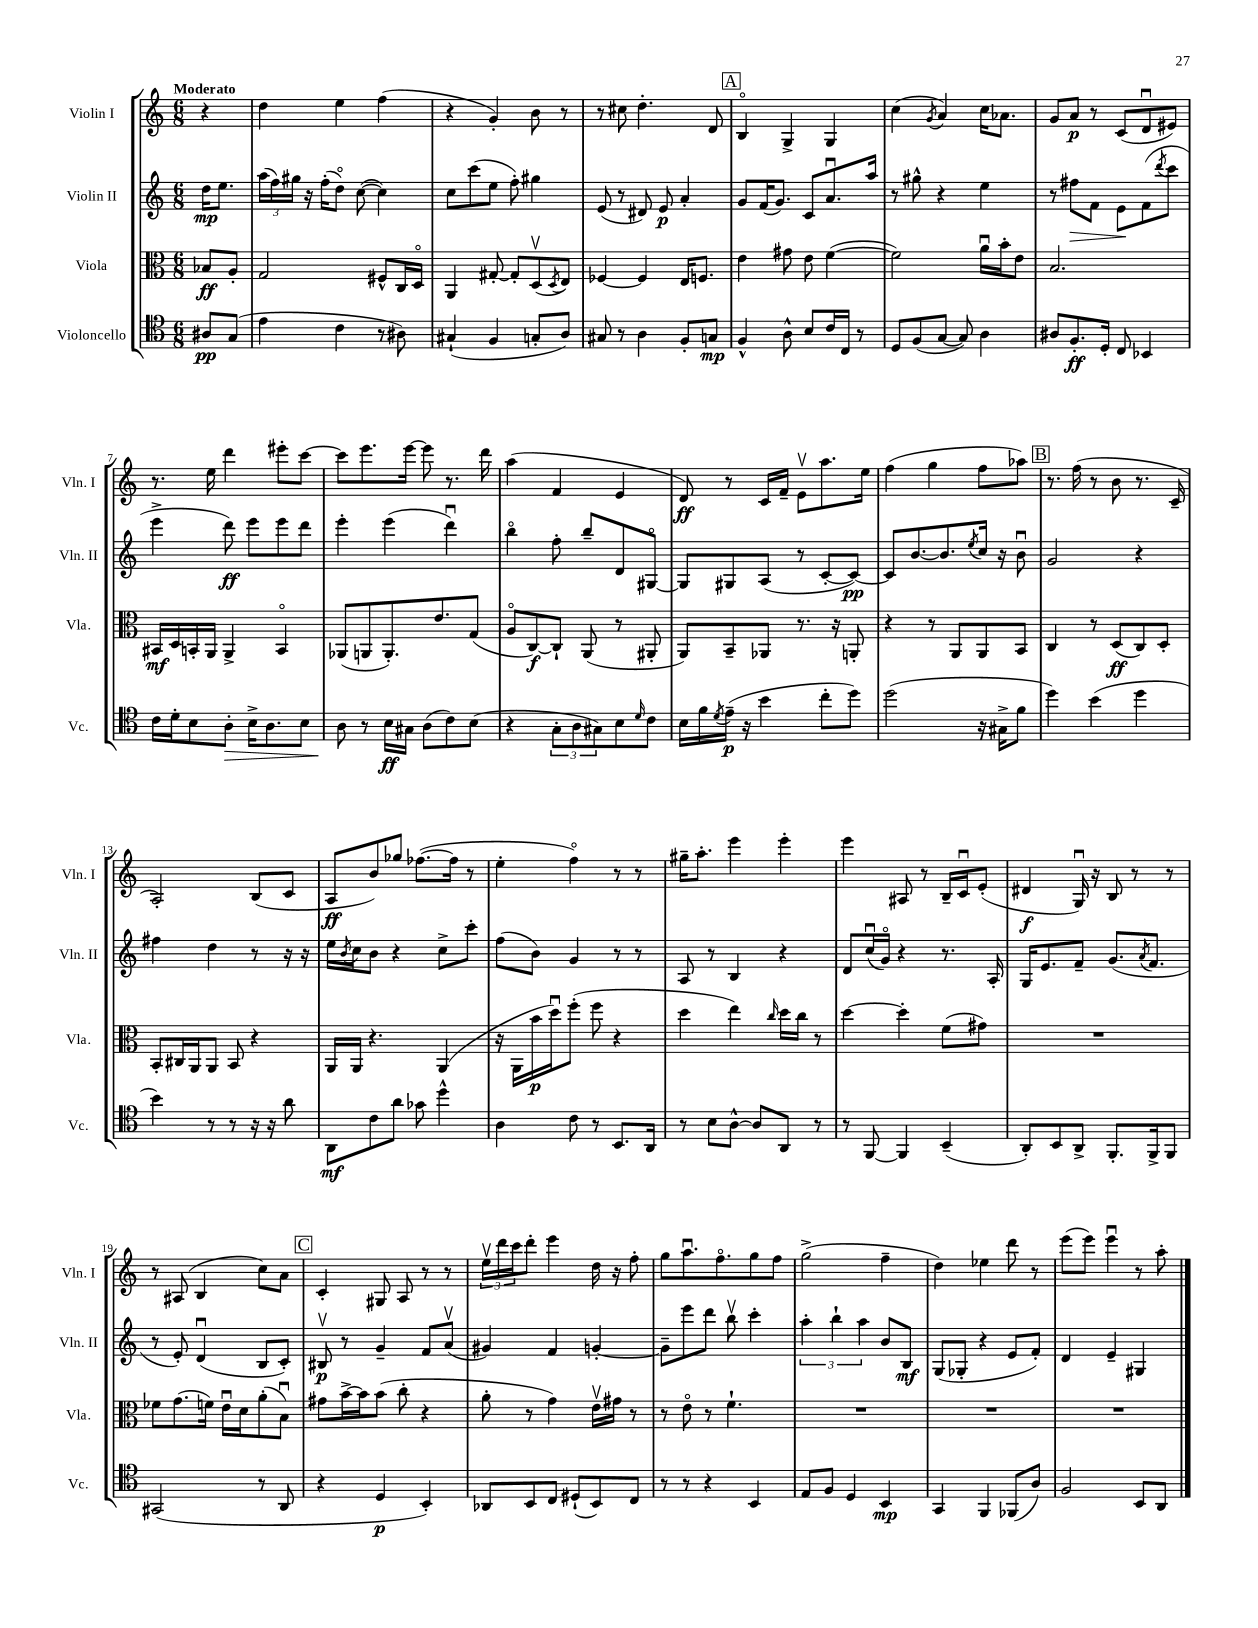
<<
\new StaffGroup <<
\new Staff = "s0" \with { instrumentName = "Violin I" shortInstrumentName = "Vln. I" } {
    \clef treble \key c \major \numericTimeSignature \time 6/8 \partial 4 \tempo "Moderato"
    r4 |
    d''4 e''4 f''4( |
    r4 g'4-.) b'8 r8 |
    r8 cis''8 d''4.-. d'8 |
    \mark \markup { \box "A" } b4\flageolet g4-> g4 |
    c''4( \acciaccatura { g'8 } a'4) c''16 aes'8. |
    g'8 a'8\p r8 c'8( d'8\downbow eis'8) |
    r8. e''16 d'''4 eis'''8-. c'''8~ |
    c'''8 e'''8. e'''16~ e'''8 r8. d'''16 |
    a''4( f'4 e'4 |
    d'8\ff) r8 c'16 f'16-- e'8\upbow a''8. e''16 |
    f''4( g''4 f''8 aes''8) |
    \mark \markup { \box "B" } r8. f''16( r8 b'8 r8. c'16-- |
    a2-.) b8( c'8 |
    a8\ff b'8) ges''8 fes''8.~( fes''16 r8 |
    e''4-. f''4\flageolet) r8 r8 |
    gis''16-- a''8.-. e'''4 e'''4-. |
    e'''4 ais8 r8 b16-- c'16\downbow e'8-.( |
    dis'4\f g16\downbow) r16 b8 r8 r8 |
    r8 ais8( b4 c''8) a'8 |
    \mark \markup { \box "C" } c'4-. gis8 a8 r8 r8 |
    \tuplet 3/2 { e''16\upbow d'''16 c'''16 } d'''8-. e'''4 d''16 r16 f''8-. |
    g''8 a''8.\downbow f''8.\flageolet g''8 f''8 |
    g''2->( f''4-- |
    d''4) ees''4 d'''8 r8 |
    e'''8( e'''8) e'''4\downbow r8 a''8-. \bar "|." |
}
\new Staff = "s1" \with { instrumentName = "Violin II" shortInstrumentName = "Vln. II" } {
    \clef treble \key c \major \numericTimeSignature \time 6/8 \partial 4
    d''16\mp e''8. |
    \tuplet 3/2 { a''16( f''16) gis''16 } r16 f''16-.( d''8\flageolet) c''8~( c''4) |
    c''8 c'''8( e''8 f''8-.) gis''4 |
    e'8( r8 dis'8) e'8\p a'4-. |
    \mark \markup { \box "A" } g'8 f'16( g'8.) c'8 a'8.\downbow a''16 |
    r8 gis''8-^ r4 e''4 |
    r8 fis''8\> f'8 e'8\! f'8( \acciaccatura { d'''8 } c'''8 |
    e'''4-> d'''8\ff) e'''8 e'''8 d'''8 |
    e'''4-. e'''4( d'''4\downbow) |
    b''4\flageolet f''8-. b''8-- d'8 gis8~\flageolet |
    gis8 gis8 a8( r8 c'8~-. c'8~\pp) |
    c'8 b'8.~ b'8. \acciaccatura { e''8 } c''16 r16 b'8\downbow |
    \mark \markup { \box "B" } g'2 r4 |
    fis''4 d''4 r8 r16 r16 |
    e''16 \acciaccatura { b'8 } c''16 b'8 r4 c''8-> c'''8-. |
    f''8( b'8) g'4 r8 r8 |
    a8 r8 b4 r4 |
    d'8 c''16\downbow( g'16\flageolet) r4 r8. a16-. |
    g16 e'8. f'8-- g'8.( \acciaccatura { a'8 } f'8. |
    r8 e'8-.) d'4\downbow( b8 c'8-.) |
    \mark \markup { \box "C" } bis8\upbow\p r8 g'4-- f'8 a'8\upbow( |
    gis'4) f'4 g'4~-. |
    g'8-- e'''8 d'''8 b''8\upbow c'''4-. |
    \tuplet 3/2 { a''4-. b''4-! a''4 } b'8 b8\mf |
    g8( ges8-. r4 e'8 f'8-.) |
    d'4 e'4-- gis4 \bar "|." |
}
\new Staff = "s2" \with { instrumentName = "Viola" shortInstrumentName = "Vla." } {
    \clef alto \key c \major \numericTimeSignature \time 6/8 \partial 4
    bes8\ff a8-. |
    g2 fis8-^ c16 d16\flageolet |
    a,4 gis8~-. gis8-. d8\upbow( \acciaccatura { d8 } e8) |
    fes4~ fes4 e16 f8. |
    \mark \markup { \box "A" } e'4 gis'8 e'8 f'4~( |
    f'2) a'16\downbow b'16-. e'8 |
    b2. |
    bis,16\mf d16 b,16-. a,16 a,4-> b,4\flageolet |
    aes,8( a,8 a,8.-.) e'8. g8( |
    a8\flageolet c8~\f) c8-! a,8( r8 ais,8-. |
    a,8) b,8-- aes,8 r8. r16 a,8-. |
    r4 r8 a,8 a,8 b,8 |
    \mark \markup { \box "B" } c4 r8 d8\ff( c8) d8-. |
    b,8-. cis16 a,16 a,8 b,8 r4 |
    a,16 a,16 r4. a,4( |
    r16 a,16 b'16\p d''16\downbow) f''8-.( f''8 r4 |
    d''4 e''4) \grace { c''16 } d''16 c''16 r8 |
    d''4~ d''4-. f'8( gis'8) |
    R2. |
    fes'8 g'8.( f'16) e'16\downbow d'16 a'8-.( b8\downbow) |
    \mark \markup { \box "C" } gis'8 b'16~-> b'16 b'8( c''8-. r4 |
    a'8-. r8 g'4) e'16\upbow gis'16 r8 |
    r8 e'8\flageolet r8 f'4.-! |
    R2. |
    R2. |
    R2. \bar "|." |
}
\new Staff = "s3" \with { instrumentName = "Violoncello" shortInstrumentName = "Vc." } {
    \clef tenor \key c \major \numericTimeSignature \time 6/8 \partial 4
    ais8\pp g8( |
    e'4 c'4 r8 ais8) |
    gis4-!( f4 g8-. a8) |
    gis8 r8 a4 f8-. g8\mp |
    \mark \markup { \box "A" } f4-^ a8-^ b8 c'16 c16 r8 |
    d8 f8( g8~ g8) a4 |
    ais8 f8.-.\ff d16-. c8 bes,4 |
    c'16 d'16-. b8 a8-.\> b16-> a8. b8 |
    a8\! r8 b16\ff gis16 a8( c'8) b8( |
    r4 \tuplet 3/2 { g8-. a8 gis8) } b8 \grace { d'16 } c'8 |
    b16 f'16 \acciaccatura { d'8 } e'16--\p( r16 b'4 c''8-. d''8) |
    d''2( r16 gis16-> f'8 |
    \mark \markup { \box "B" } d''4) b'4( d''4 |
    b'4) r8 r8 r16 r16 a'8 |
    a,8\mf c'8 a'8 ges'8 d''4-^ |
    a4 c'8 r8 b,8. a,16 |
    r8 b8 a8~-^ a8 a,8 r8 |
    r8 f,8~ f,4 b,4--( |
    a,8-.) b,8 a,8-> f,8.-. f,16-> f,8 |
    gis,2( r8 a,8 |
    \mark \markup { \box "C" } r4 d4\p b,4-.) |
    aes,8 b,8 c8 dis8-!( b,8) c8 |
    r8 r8 r4 b,4 |
    e8 f8 d4 b,4\mp |
    g,4 f,4 fes,8( a8) |
    f2 b,8 a,8 \bar "|." |
}
>>
>>
